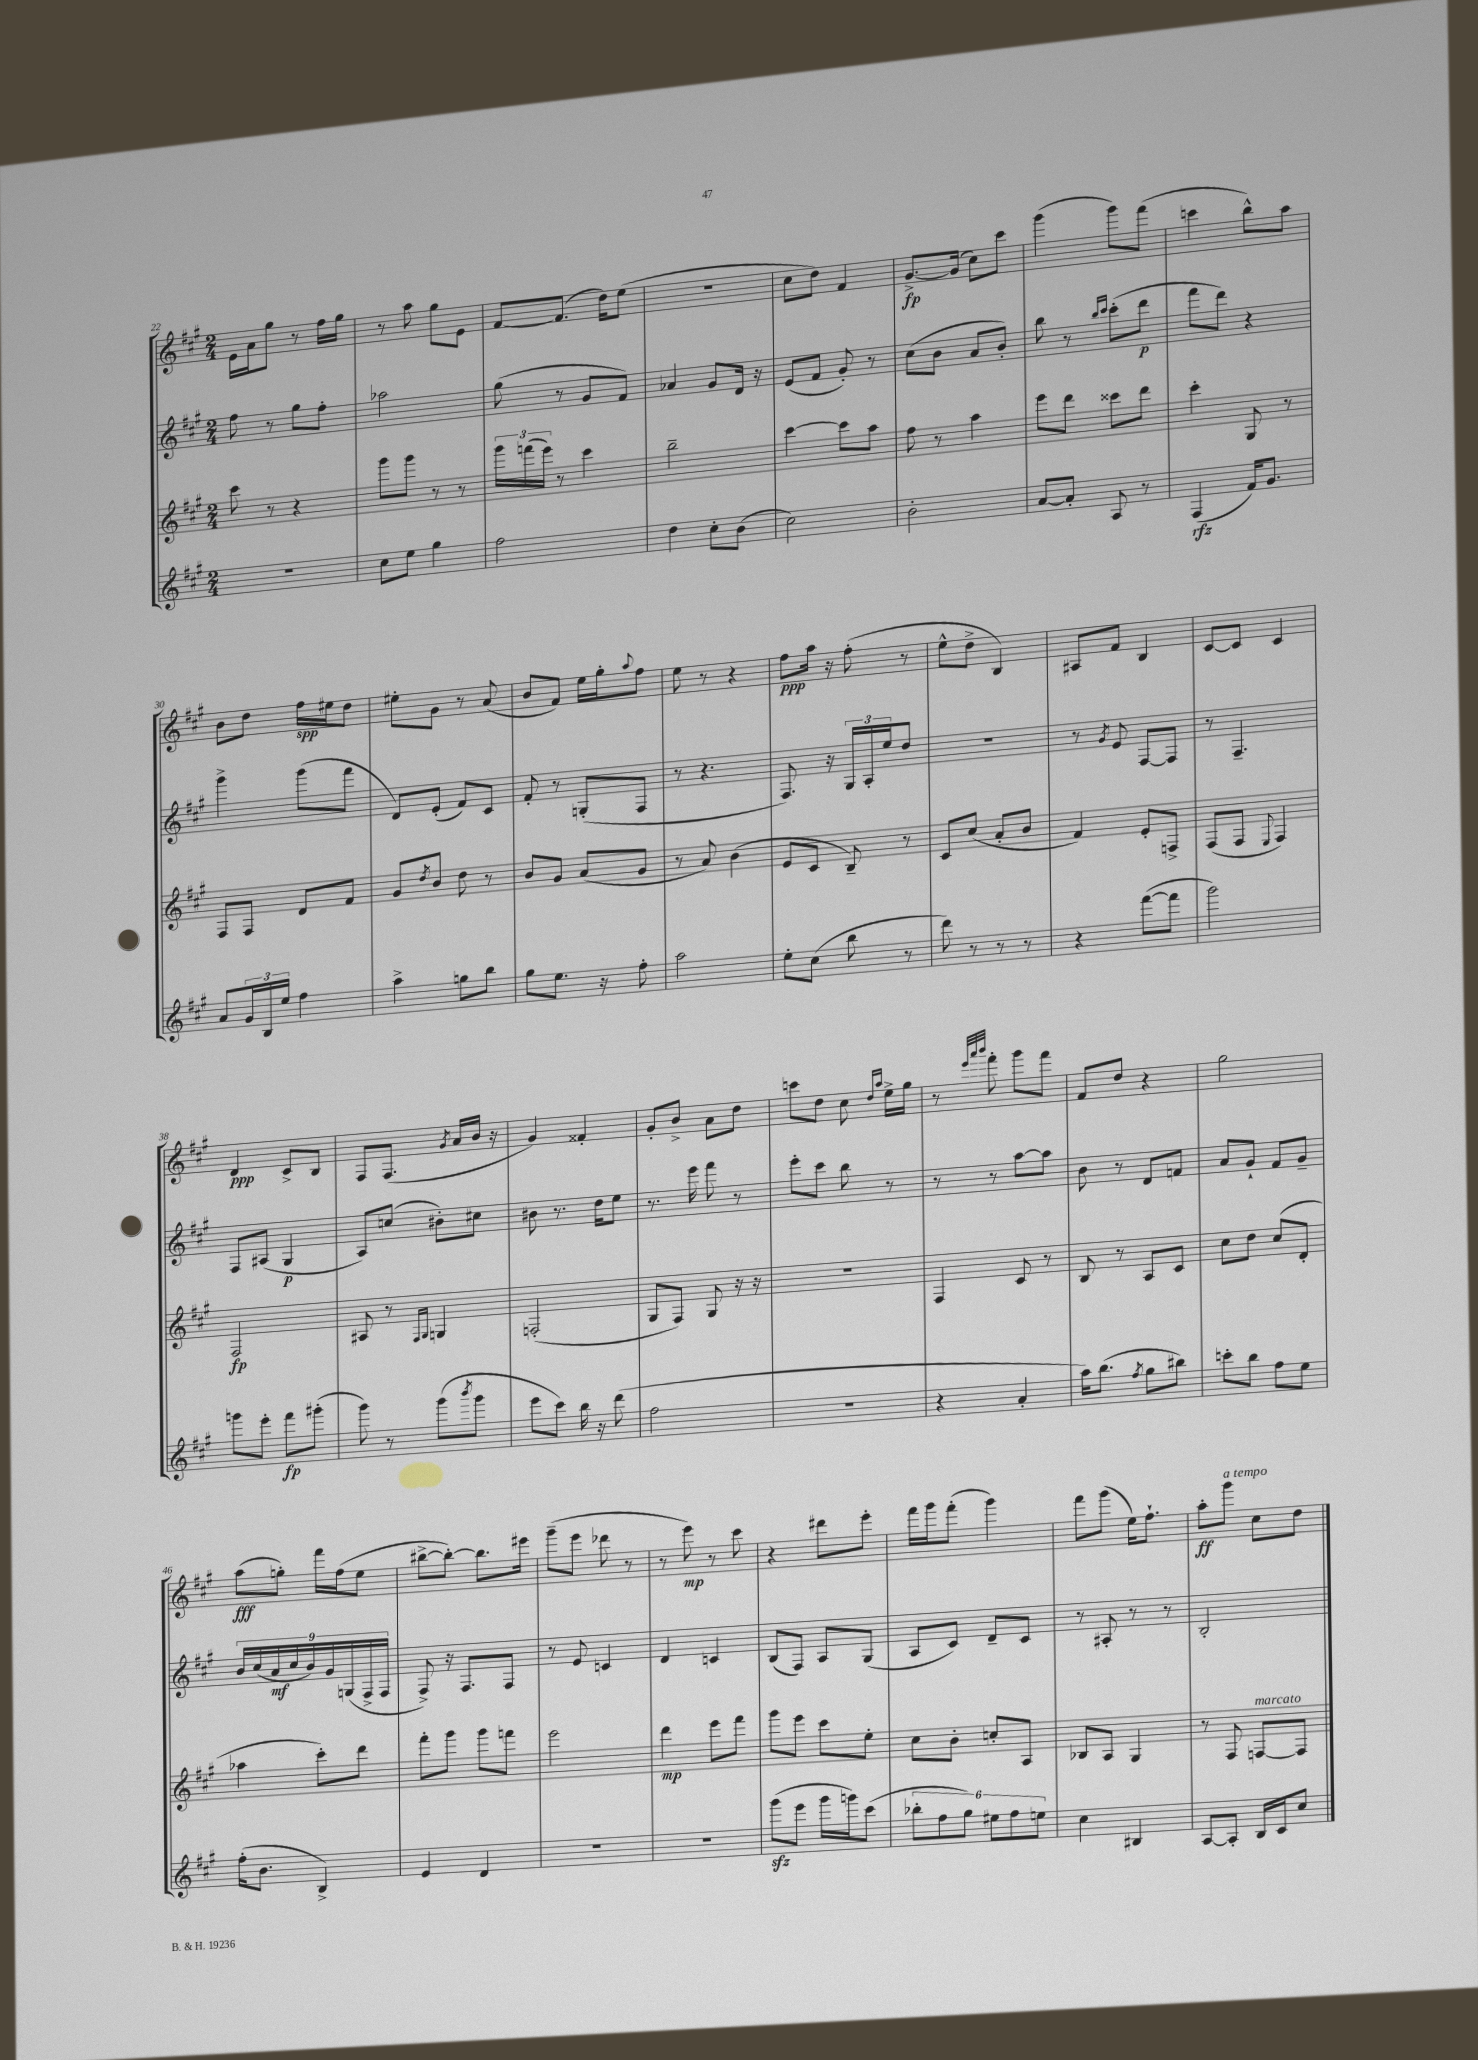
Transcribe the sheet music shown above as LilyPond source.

<<
\new StaffGroup <<
\new Staff = "s0" {
    \clef treble \key a \major \numericTimeSignature \time 2/4
    e'16 a'16 gis''8 r8 fis''16 gis''16 |
    r8 a''8 gis''8 e'8 |
    fis'8~ fis'8.( d''16) e''8( |
    R2 |
    cis''8 d''8) fis'4 |
    gis'8.~->\fp gis'16( cis''8) cis'''8 |
    gis'''4( gis'''8) fis'''8( |
    c'''4 b''8-^) a''8 |
    b'8 d''8 fis''16\spp eis''16 d''8 |
    eis''8-. gis'8 r8 a'8( |
    b'8 fis'8) e''16 gis''16-. \appoggiatura { a''8 } fis''8 |
    e''8 r8 r4 |
    fis''8\ppp a''16 r16 fis''8-.( r8 |
    e''8-^ d''8-> b4) |
    ais8 fis'8 b4 |
    cis'8~ cis'8 cis'4 |
    d'4\ppp cis'8-> b8 |
    fis8 fis8.( \acciaccatura { gis'8 } a'16 b'16 r16 |
    gis'4) fisis'4-. |
    gis'8-. b'8-> a'8 d''8 |
    c'''8 d''8 cis''8 \grace { d''16 a''16 } e''16-> gis''16 |
    r8 \grace { e'''32 a'''32 b'''32 } fis'''8-. gis'''8 fis'''8 |
    fis'8 d''8 r4 |
    gis''2 |
    a''8\fff( g''8-.) fis'''16 fis''16( e''8 |
    bis''8~-> bis''8~-.) bis''8. eis'''16 |
    gis'''8--( e'''8 des'''8 r8 |
    r8 e'''8\mp) r8 cis'''8 |
    r4 dis'''8 e'''8-. |
    fis'''16 gis'''16 fis'''8-.( gis'''4) |
    fis'''8 gis'''8( e''16) fis''8.-! |
    a''8-.\ff gis'''8^\markup { \italic "a tempo" } cis''8 d''8 \bar "|." |
}
\new Staff = "s1" {
    \clef treble \key a \major \numericTimeSignature \time 2/4
    fis''8 r8 gis''8 fis''8-. |
    aes''2 |
    gis''8( r8 gis'8 fis'8) |
    aes'4 gis'8 d'16 r16 |
    e'8( fis'8 gis'8-.) r8 |
    cis''8( b'8 a'8 b'8-.) |
    b''8 r8 \grace { b''16 cis'''16 } cis'''8-.( d'''8\p |
    fis'''8 d'''8) r4 |
    gis'''4-> gis'''8( fis'''8 |
    d'8) e'8-.( fis'8) cis'8 |
    fis'8-. r8 g8-.( fis8 |
    r8 r4. |
    fis8.) r16 \tuplet 3/2 { gis16 a16-. e''16 } d''8 |
    R2 |
    r8 \acciaccatura { gis'8 } e'8 fis8~ fis8 |
    r8 fis4.-- |
    fis8 ais8( gis4\p |
    a8) c''8( bis'8-.) cis''8 |
    bis'8 r8. d''16 e''8 |
    r8. e'''16 fis'''8 r8 |
    e'''8-. cis'''8 b''8 r8 |
    r8 r8 a''8~ a''8 |
    b'8 r8 d'8 f'8 |
    a'8 gis'8-! fis'8 gis'8-- |
    \tuplet 9/8 { b'16 cis''16( a'16\mf cis''16 b'16) gis'16 g16( fis16-> fis16 } |
    fis8->) r16 fis8. fis8 |
    r8 e'8 c'4 |
    d'4 c'4 |
    b8( fis8) a8 gis8( |
    a8 cis'8) d'8-- cis'8 |
    r8 ais8-. r8 r8 |
    b2-. \bar "|." |
}
\new Staff = "s2" {
    \clef treble \key a \major \numericTimeSignature \time 2/4
    cis'''8 r8 r4 |
    gis'''8 gis'''8 r8 r8 |
    \tuplet 3/2 { gis'''16 f'''16( e'''16) } r8 cis'''4 |
    b''2-- |
    cis'''4~ cis'''8 a''8 |
    fis''8 r8 a''4 |
    e'''8 d'''8 cisis'''8 d'''8 |
    cis'''4-. gis8 r8 |
    fis8 fis8 d'8 fis'8 |
    gis'8 \acciaccatura { d''8 } b'8 d''8 r8 |
    b'8 gis'8 a'8( gis'8 |
    r8 a'8) b'4( |
    e'8 cis'8 b8--) r8 |
    cis'8 cis''8( a'8-. b'8 |
    fis'4) e'8-. f8-> |
    fis8( fis8 \appoggiatura { e8 } fis4) |
    fis2\fp |
    ais8 r8 \grace { fis16 gis16 } g4 |
    f2-.( |
    gis8 fis8) gis8 r16 r16 |
    R2 |
    fis4 cis'8 r8 |
    b8 r8 a8 cis'8 |
    cis''8 d''8 cis''8( d'8-. |
    aes''4 cis'''8-.) d'''8 |
    fis'''8-. gis'''8 gis'''8 f'''8 |
    e'''2 |
    d'''4\mp e'''8 fis'''8 |
    gis'''8 e'''8 cis'''8 e''8-. |
    cis''8 b'8-. c''8-. a8 |
    bes8 a8 gis4 |
    r8 fis8 f8~^\markup { \italic "marcato" } f8 \bar "|." |
}
\new Staff = "s3" {
    \clef treble \key a \major \numericTimeSignature \time 2/4
    R2 |
    cis''8 e''8 gis''4 |
    fis''2 |
    d''4 cis''8-. b'8( |
    cis''2) |
    b'2-. |
    a'8~ a'8-. a8 r8 |
    fis4\rfz( fis'16) gis'8. |
    a'8 \tuplet 3/2 { gis'16 b16 e''16 } fis''4 |
    a''4-> g''8 b''8 |
    gis''8 e''8. r16 fis''8-. |
    a''2 |
    e''8-. cis''8( b''8 r8 |
    d'''8) r8 r8 r8 |
    r4 fis'''8~( fis'''8 |
    gis'''2) |
    g'''8 e'''8-. fis'''8\fp gis'''8-.( |
    gis'''8) r8 gis'''8( \acciaccatura { b'''8 } gis'''8 |
    e'''8 cis'''8) b''16 r16 d'''8( |
    fis''2 |
    R2 |
    r4 a'4-. |
    a''16) b''8.( \acciaccatura { fis''8 } gis''8 bis''8) |
    c'''8-. b''8 fis''8 e''8 |
    fis''16-.( b'8. b4->) |
    e'4 d'4 |
    R2 |
    R2 |
    gis'''8\sfz( e'''8 gis'''16 g'''16) cis'''8( |
    \tuplet 6/4 { bes''8-. fis''8 gis''8) eis''8 fis''8 e''8 } |
    cis''4 bis4 |
    a8~ a8-. b16 cis'16 cis''8 \bar "|." |
}
>>
>>
\layout { \context { \Score currentBarNumber = #22 } }
